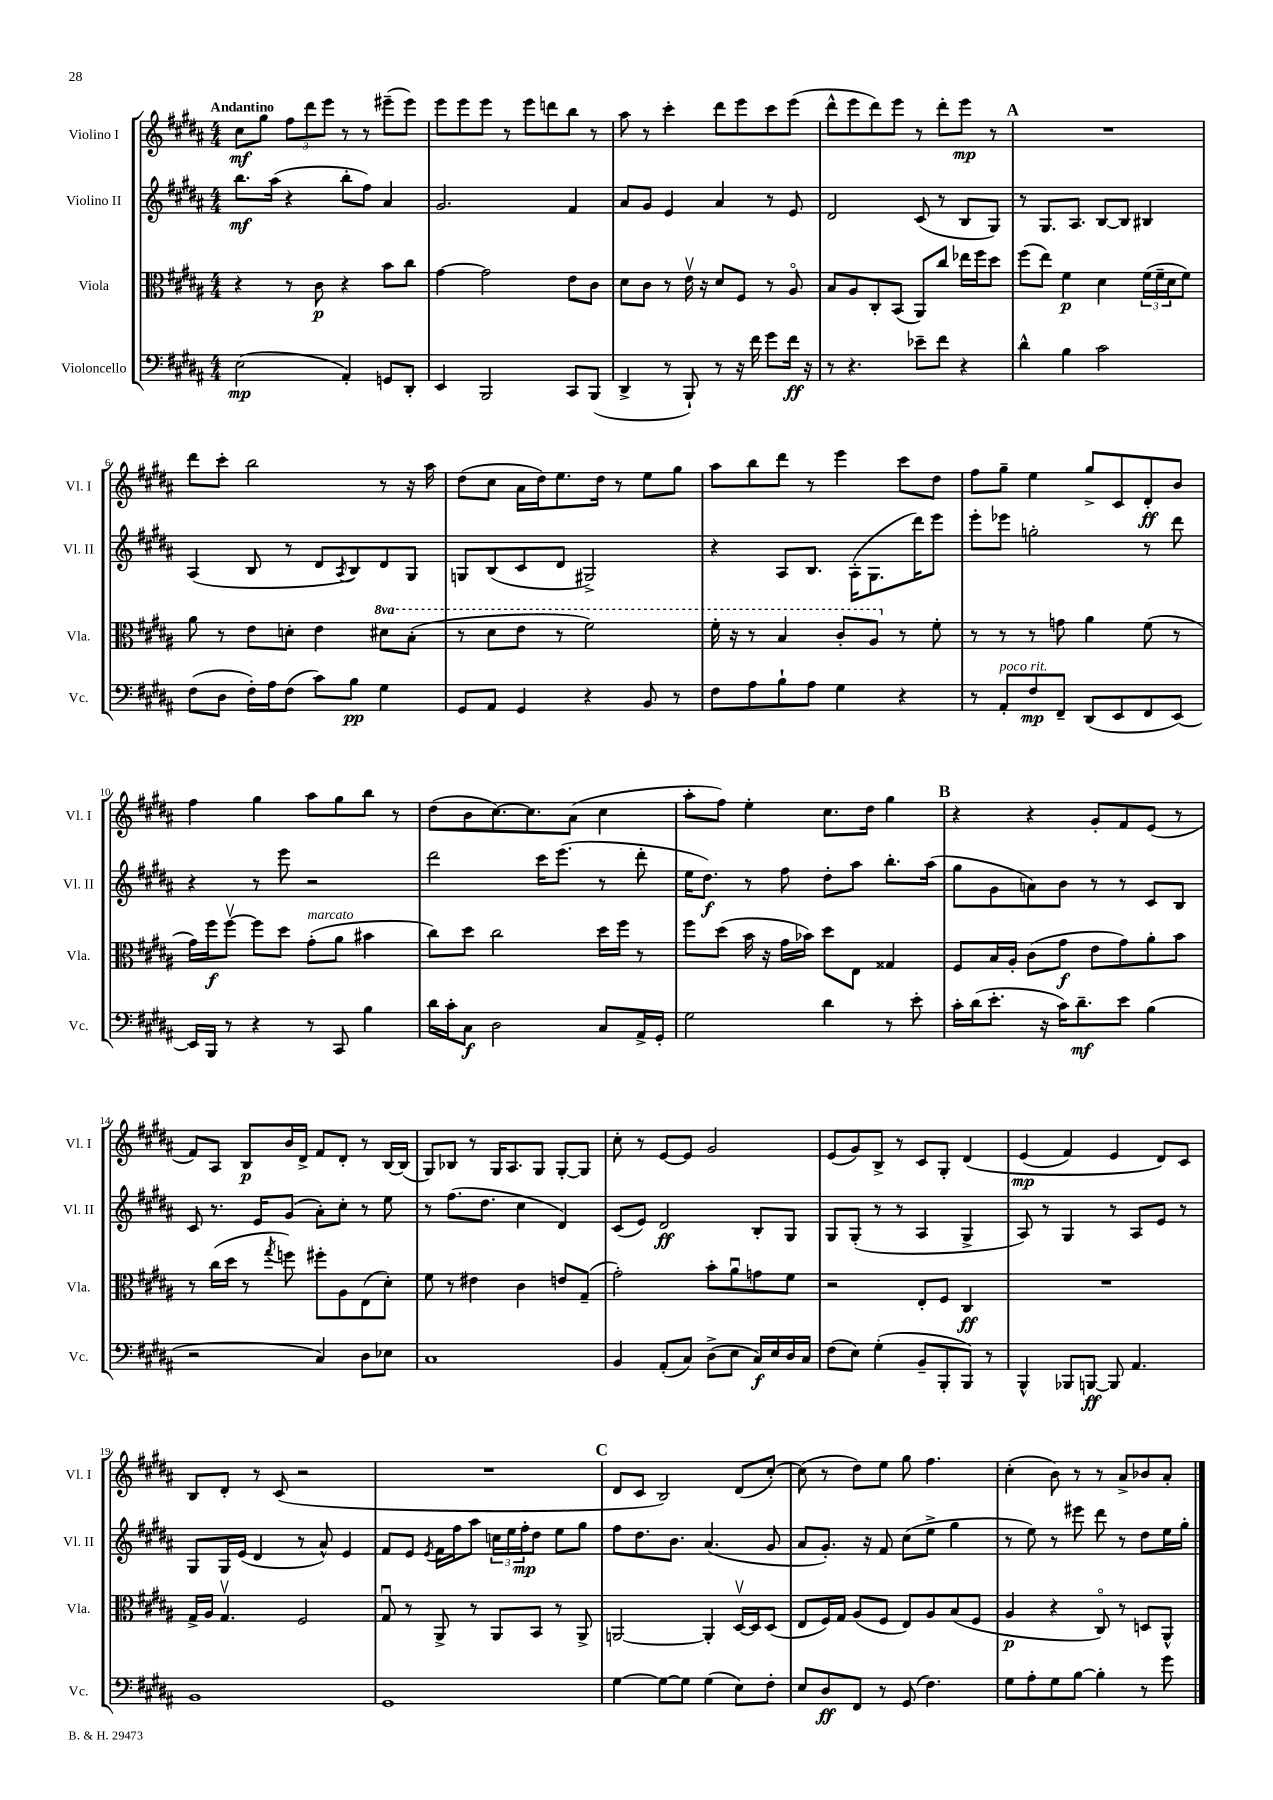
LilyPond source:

<<
\new StaffGroup <<
\new Staff = "s0" \with { instrumentName = "Violino I" shortInstrumentName = "Vl. I" } {
    \clef treble \key b \major \numericTimeSignature \time 4/4 \tempo "Andantino"
    cis''8\mf gis''8 \tuplet 3/2 { fis''8 dis'''8 e'''8 } r8 r8 eis'''8--( eis'''8) |
    e'''8 e'''8 e'''8 r8 e'''8 d'''8 b''8 r8 |
    ais''8 r8 cis'''4-. dis'''8 e'''8 cis'''8 e'''8( |
    dis'''8-^ e'''8 dis'''8) e'''8 r8 dis'''8-. e'''8\mp r8 |
    \mark \markup { \bold "A" } R1 |
    dis'''8 cis'''8-. b''2 r8 r16 ais''16 |
    dis''8( cis''8 ais'16 dis''16) e''8. dis''16 r8 e''8 gis''8 |
    ais''8 b''8 dis'''8 r8 e'''4 cis'''8 dis''8 |
    fis''8 gis''8-- e''4 gis''8-> cis'8 dis'8-.\ff b'8 |
    fis''4 gis''4 ais''8 gis''8 b''8 r8 |
    dis''8( b'8 cis''8.~) cis''8. ais'8( cis''4 |
    ais''8-. fis''8) e''4-. cis''8. dis''16 gis''4 |
    \mark \markup { \bold "B" } r4 r4 gis'8-. fis'8 e'8( r8 |
    fis'8) ais8 b8\p b'16 dis'16-> fis'8 dis'8-. r8 b16~ b16( |
    gis8) bes8 r8 gis16 ais8. gis8 gis8~-. gis8 |
    cis''8-. r8 e'8~ e'8 gis'2 |
    e'8( gis'8) b8-> r8 cis'8 gis8-. dis'4\( |
    e'4\mp( fis'4) e'4 dis'8\) cis'8 |
    b8 dis'8-. r8 cis'8( r2 |
    R1 |
    \mark \markup { \bold "C" } dis'8 cis'8 b2) dis'8( cis''8~-.) |
    cis''8( r8 dis''8) e''8 gis''8 fis''4. |
    cis''4-.( b'8) r8 r8 ais'8-> bes'8 ais'8-. \bar "|." |
}
\new Staff = "s1" \with { instrumentName = "Violino II" shortInstrumentName = "Vl. II" } {
    \clef treble \key b \major \numericTimeSignature \time 4/4
    b''8.\mf ais''16( r4 b''8-. fis''8) ais'4 |
    gis'2. fis'4 |
    ais'8 gis'8 e'4 ais'4 r8 e'8 |
    dis'2 cis'8( r8 b8 gis8) |
    \mark \markup { \bold "A" } r8 gis8. ais8. b8~ b8 bis4 |
    ais4( b8 r8 dis'8 \acciaccatura { ais8 } b8) dis'8 gis8 |
    g8 b8( cis'8 dis'8 gis2->) |
    r4 ais8 b8. ais16-.( gis8. dis'''16) e'''8 |
    e'''8-. ees'''8 g''2-. r8 dis'''8 |
    r4 r8 e'''8 r2 |
    dis'''2 cis'''16 e'''8.( r8 dis'''8-. |
    e''16 dis''8.\f) r8 fis''8 dis''8-. ais''8 b''8.-. ais''16( |
    \mark \markup { \bold "B" } gis''8 gis'8 a'8) b'8 r8 r8 cis'8 b8 |
    cis'8 r8. e'16 gis'8( ais'8-.) cis''8-. r8 e''8 |
    r8 fis''8.( dis''8. cis''4 dis'4) |
    cis'8( e'8) dis'2\ff b8-. gis8 |
    gis8 gis8-.( r8 r8 ais4 gis4-> |
    ais8) r8 gis4 r8 ais8 e'8 r8 |
    gis8 gis16 e'16( dis'4 r8 ais'8-^) e'4 |
    fis'8 e'8 \acciaccatura { e'8 } fis'16 fis''16 ais''8 \tuplet 3/2 { c''16 e''16 fis''16-.\mp } dis''8 e''8 gis''8 |
    \mark \markup { \bold "C" } fis''8 dis''8. b'8. ais'4.( gis'8 |
    ais'8 gis'8.-.) r16 fis'8 cis''8( e''8-> gis''4 |
    r8 e''8) r8 eis'''8 dis'''8 r8 dis''8 e''16 gis''16-. \bar "|." |
}
\new Staff = "s2" \with { instrumentName = "Viola" shortInstrumentName = "Vla." } {
    \clef alto \key b \major \numericTimeSignature \time 4/4 \set Staff.ottavationMarkups = #ottavation-simple-ordinals
    r4 r8 cis'8\p r4 b'8 cis''8 |
    gis'4~ gis'2 e'8 cis'8 |
    dis'8 cis'8 r8 e'16\upbow r16 dis'8 fis8 r8 ais8\flageolet |
    b8 ais8 cis8-. b,8( ais,8) cis''8 ees''16 fis''16 dis''8 |
    \mark \markup { \bold "A" } fis''8( e''8) fis'4\p dis'4 \tuplet 3/2 { fis'16( fis'16-- dis'16 } fis'8) |
    ais'8 r8 e'8 d'8-. e'4 \ottava #1 dis''!8 b'8-.( |
    r8 dis''8 e''8 r8 fis''2) |
    fis''16-. r16 r8 b'4 cis''8-. ais'8 \ottava #0 r8 fis'8-. |
    r8 r8 r8 g'8 ais'4 fis'8( r8 |
    gis'16) fis''16\f fis''8~\upbow fis''8 dis''8 gis'8-.^\markup { \italic "marcato" }( ais'8 bis'4 |
    cis''8) dis''8 cis''2 dis''16 fis''16 r8 |
    fis''8 dis''8( b'16 r16 gis'16 bes'16) dis''8 e8 gisis4 |
    \mark \markup { \bold "B" } fis8 b16 ais16-. cis'8( gis'8\f e'8 gis'8) ais'8-. b'8 |
    r8 cis''16( dis''16 r8 \acciaccatura { gis''8 } f''8) fis''8-. ais8 e8( dis'8-.) |
    fis'8 r8 eis'4 cis'4 e'8 gis8--( |
    gis'2-.) b'8-. ais'8\downbow g'8 fis'8 |
    r2 e8-. fis8 cis4\ff |
    R1 |
    gis16-> ais16 gis4.\upbow fis2 |
    gis8\downbow r8 ais,8-> r8 ais,8 b,8 r8 ais,8-> |
    \mark \markup { \bold "C" } a,2~ a,4-. dis16~\upbow dis16 dis8( |
    e8 fis16) gis16 ais8( fis8 e8) ais8 b8( fis8 |
    ais4\p r4 cis8\flageolet) r8 d8 ais,8-^ \bar "|." |
}
\new Staff = "s3" \with { instrumentName = "Violoncello" shortInstrumentName = "Vc." } {
    \clef bass \key b \major \numericTimeSignature \time 4/4
    e2\mp( ais,4-.) g,8 dis,8-. |
    e,4 b,,2 cis,8 b,,8( |
    dis,4-> r8 b,,8-!) r8 r16 fis'16 gis'8 fis'16\ff r16 |
    r8 r4. ees'8-- fis'8 r4 |
    \mark \markup { \bold "A" } dis'4-^ b4 cis'2 |
    fis8( dis8 fis16-.) ais16 fis8( cis'8) b8\pp gis4 |
    gis,8 ais,8 gis,4 r4 b,8 r8 |
    fis8 ais8 b8-! ais8 gis4 r4 |
    r8 ais,8-.^\markup { \italic "poco rit." } fis8\mp fis,8-- dis,8( e,8 fis,8 e,8~) |
    e,16 b,,16 r8 r4 r8 cis,8 b4 |
    dis'16 cis'16-. cis8\f dis2 cis8 ais,16-> gis,16-. |
    gis2 dis'4 r8 e'8-. |
    \mark \markup { \bold "B" } cis'16-. dis'16( e'8.-. r16 cis'16) dis'8.--\mf e'8 b4( |
    r2 cis4) dis8 ees8 |
    cis1 |
    b,4 ais,8-.( cis8) dis8->( e8 cis16\f) e16 dis16 cis16 |
    fis8( e8) gis4-.( b,8-- b,,8-. b,,8) r8 |
    b,,4-^ bes,,8 b,,8~\ff b,,8 ais,4. |
    b,1 |
    gis,1 |
    \mark \markup { \bold "C" } gis4~ gis8~ gis8 gis4( e8) fis8-. |
    e8 dis8\ff fis,8 r8 gis,8( fis4.) |
    gis8 ais8-. gis8 b8~ b4-. r8 gis'8 \bar "|." |
}
>>
>>
